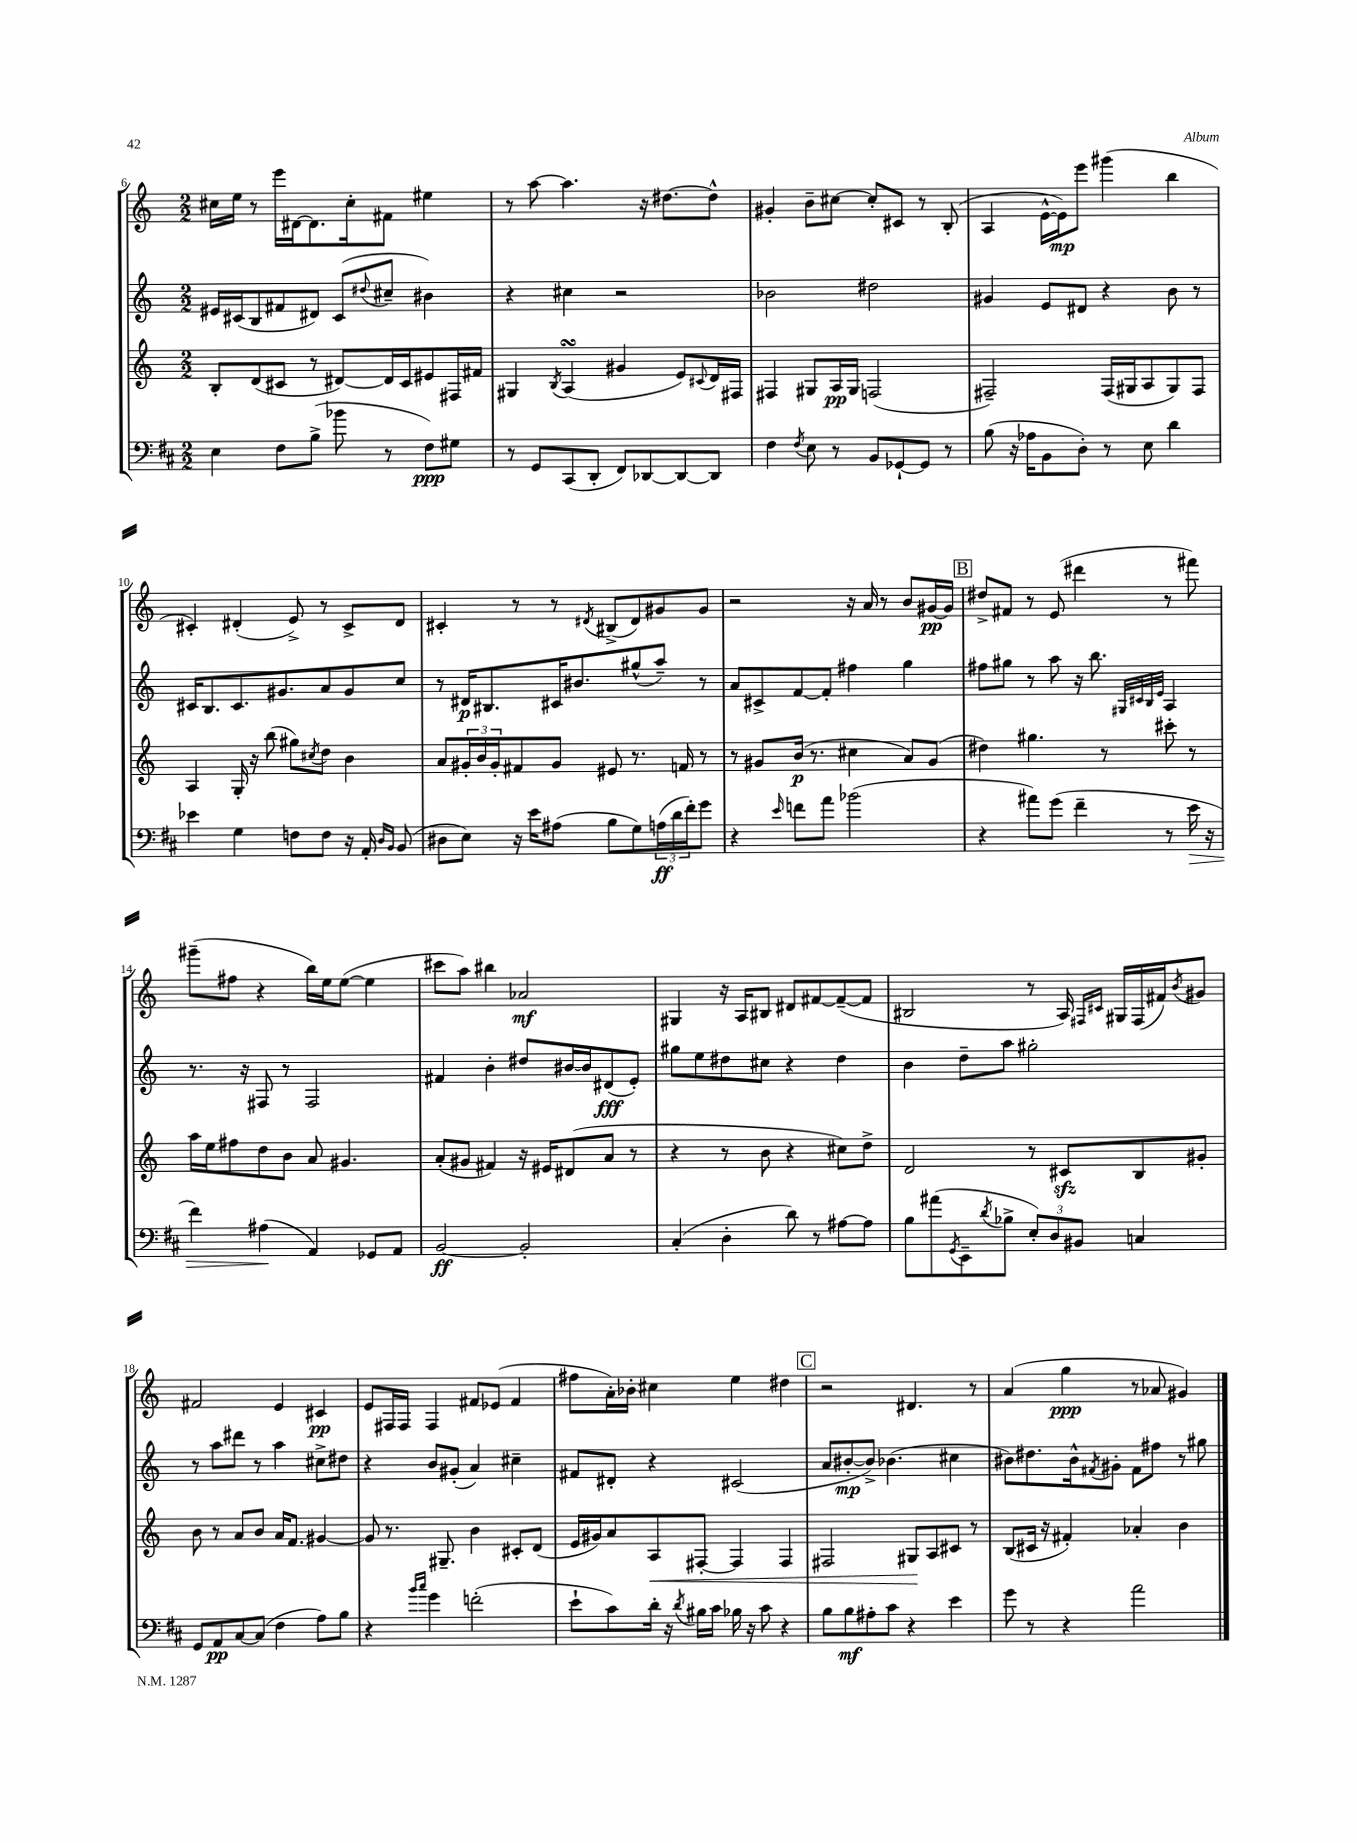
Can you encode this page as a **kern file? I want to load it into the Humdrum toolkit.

**kern	**kern	**kern	**kern
*staff4	*staff3	*staff2	*staff1
*clefF4	*clefG2	*clefG2	*clefG2
*k[f#c#]	*k[]	*k[]	*k[]
*M2/2	*M2/2	*M2/2	*M2/2
4E	8B'	16e#	16cc#
.	.	(16c#	16ee
.	(8d	8B	8r
8F#	8c#	8f#	16eee
.	.	.	[16d#
(8B^	8r	8d#)	8.d#]
8b-	[8d#)	(8c#	.
.	.	.	16cc#'
.	.	8qqdd#	.
8r	16d#]	8cc#~	8f#
.	16c#	.	.
8F#)	8e#	4b#)	4ee#
8G#	16F#	.	.
.	16f#	.	.
=	=	=	=
8r	4G#	4r	8r
8GG	.	.	[8aa
.	8qB	.	.
(8CC#	(4A	4cc#	4.aa]
8DD'	.	.	.
8FF#)	4g#	2r	.
[8DD-	.	.	16r
.	.	.	[8.dd#
8DD-_	8e)	.	.
.	8qqc#	.	.
8DD-]	16d	.	8dd#^^]
.	16F#	.	.
=	=	=	=
4F#	4F#	2b-	4g#'
8qF#	.	.	.
8E	8G#	.	8b~
8r	16A	.	[8cc#
.	16G#	.	.
8BB	(2F	2dd#	8cc#']
[8GG-`	.	.	8c#
8GG-]	.	.	8r
8r	.	.	(8B'
=	=	=	=
(8B	2F#~)	4g#	4A
16r	.	.	.
16A-	.	.	.
8BB	.	8e	[16e^^
.	.	.	16e])
8D')	.	8d#	8eee
8r	(16F#	4r	(4ggg#
.	16G#	.	.
8E	8A	.	.
4d	8G#)	8b	4bb
.	8F#	8r	.
=	=	=	=
4e-	4A	16c#	4c#')
.	.	8.B	.
4G	16G'	8.c#	(4d#'
.	16r	.	.
.	(8bb	.	.
.	.	8.g#	.
8F	8gg#)	.	8e^)
.	8qcc#	.	.
8F	8dd	8a	8r
16r	4b	8g#	8c#^
16AA'	.	.	.
16qqD	.	.	.
16qqBB	.	.	.
(8BB	.	8cc	8d#
=	=	=	=
8D#	8a	8r	4c#'
8E)	24g#'	16d#	.
.	24b	.	.
.	.	8.B#	.
.	24g#'	.	.
16r	8f#	.	8r
16e	.	.	.
(8A#	8g#	16c#	8r
.	.	8.b#	.
.	.	.	8qd#
8B	8e#	.	(8B#^
8G)	8.r	(8gg#^^	8d#)
(24A	.	8aa~)	8g#
24d	.	.	.
.	16f	.	.
24f#')	.	.	.
8g	8r	8r	8g#
=	=	=	=
4r	8r	8a	2r
.	8g#	8c#^	.
16qqe	.	.	.
8f	(16b	[8f	.
.	8.r	.	.
8a	.	8f']	.
(2b-	4cc#	4ff#	16r
.	.	.	16a
.	.	.	8r
.	8a)	4gg	8b
.	(8g#	.	[16g#
.	.	.	16g#]
=	=	=	=
4r	4dd#)	8ff#	8dd#^
.	.	8gg#	8f#
8a#)	4.gg#	8r	8r
(8g	.	8aa	(8e
4f#~	.	16r	4ddd#
.	.	8.bb	.
.	8r	.	.
.	.	32qqG#	.
.	.	32qqc#	.
.	.	32qqB	.
.	.	32qqe	.
8r	8ccc#'	4A	8r
16e	8r	.	8fff#)
16r	.	.	.
=	=	=	=
4f#)	16aa	8.r	(8ggg#~
.	16ee	.	.
.	8ff#	.	8ff#
.	.	16r	.
(4A#	8dd	8F#	4r
.	8b	8r	.
4AA)	8a	2F#	16bb)
.	.	.	16ee
.	4.g#	.	([8ee
8GG-	.	.	4ee]
8AA	.	.	.
=	=	=	=
[2BB	(8a'	4f#	8ccc#
.	8g#	.	8aa)
.	4f#)	4b'	4bb#
2BB']	16r	8dd#	2a-
.	16e#	.	.
.	(8d#	[16b#	.
.	.	16b#]	.
.	8a	(8d#	.
.	8r	8e')	.
=	=	=	=
(4C#'	4r	8gg#	4G#
.	.	8ee	.
4D'	8r	8dd#	16r
.	.	.	16A
.	8b	8cc#	8B#
8d)	4r	4r	8d#
8r	.	.	[8f#
[8A#	8cc#)	4dd#	(8f#~_
8A#]	8dd^	.	8f#]
=	=	=	=
8B	2d	4b	2B#
(8a#	.	.	.
8qGG	.	.	.
8EE~	.	8dd~	.
8qd	.	.	.
8B-^	.	8aa	.
12E')	8r	2gg#'	8r
12D	.	.	.
.	8c#	.	16A)
12BB#	.	.	.
.	.	.	16qqF#
.	.	.	16qqc#
.	.	.	16G#
4C	8B	.	(16F#
.	.	.	16f#)
.	.	.	8qb
.	8g#'	.	8g#
=	=	=	=
8GG	8b	8r	2f#
8AA	8r	8aa	.
[8C#	8a	8ddd#	.
(8C#]	8b	8r	.
4F#	16a	4aa	4e
.	8.f	.	.
8A)	[4g#	8cc#^	4c#
8B	.	8dd#	.
=	=	=	=
4r	8g#]	4r	8e
.	8.r	.	16F#
.	.	.	16F#
16qqb	.	.	.
16qqcc#	.	.	.
4g	.	8b	4F#
.	8.G#~	.	.
.	.	(8g#'	.
(2f'	4b	4a)	8f#
.	.	.	(8e-
.	8c#'	4cc#~	4f#
.	(8d	.	.
=	=	=	=
8e`	16e	8f#	8ff#
.	16g#)	.	.
8c#)	8a	8d#'	16a')
.	.	.	16b-'
16d'	8A	4r	4cc#
16r	.	.	.
8qd	.	.	.
16B#	[8F#'	.	.
16c#	.	.	.
16B-	4F#]	(2c#	4ee
16r	.	.	.
8c#	.	.	.
4r	4F#	.	4dd#
=	=	=	=
8B	2F#	8a	2r
8B	.	[8b#'	.
8A#'	.	8b#^])	.
8c#	.	(4.b-	.
4r	8G#	.	4.d#
.	8A	.	.
4e	8c#	4cc#	.
.	8r	.	8r
=	=	=	=
8g	(8B	8b#)	(4a
8r	16c#	8.dd#	.
.	16r	.	.
4r	4f#')	.	4gg
.	.	16b#^^	.
.	.	8qf#	.
.	.	8g#'	.
2a	4a-'	8f#	8r
.	.	8ff#	8a-
.	4b	8r	4g#)
.	.	8gg#	.
==	==	==	==
*-	*-	*-	*-
